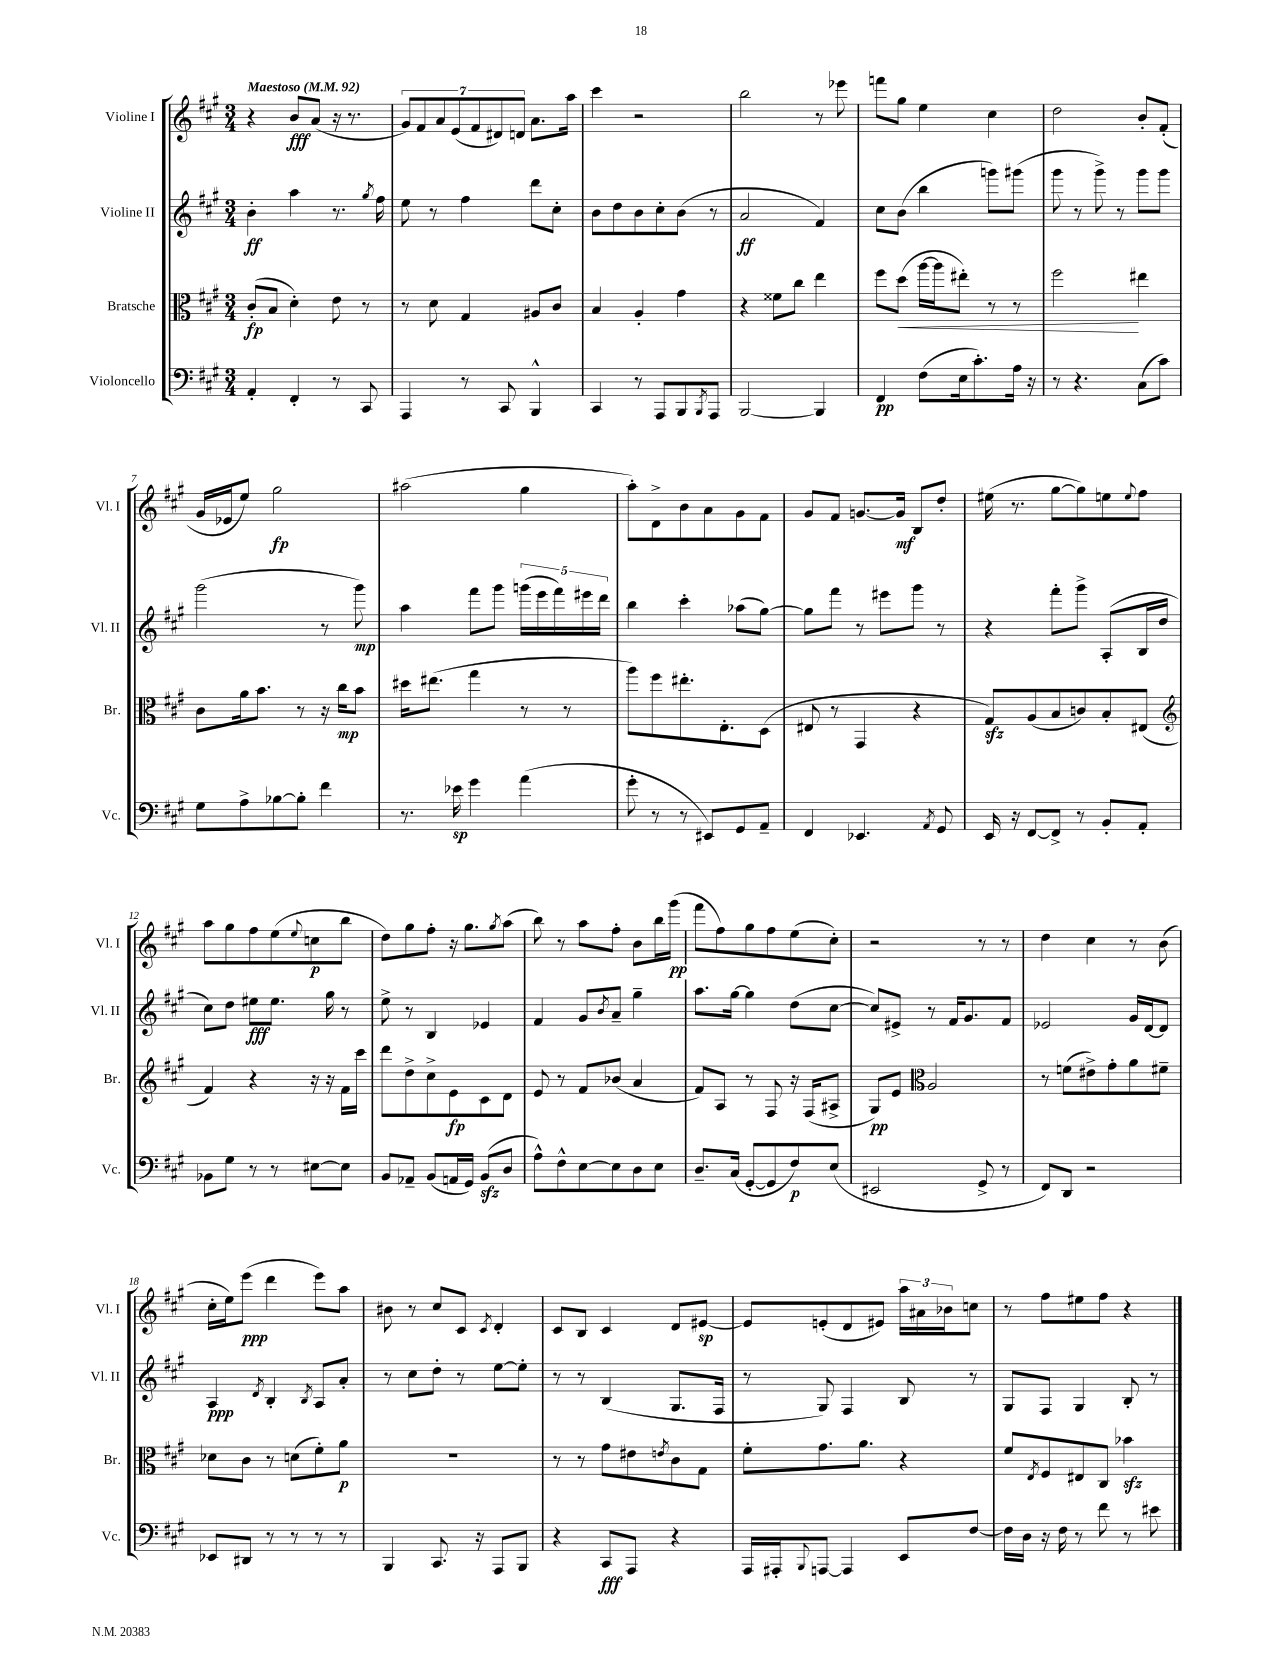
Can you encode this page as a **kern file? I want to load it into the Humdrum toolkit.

**kern	**kern	**kern	**kern
*staff4	*staff3	*staff2	*staff1
*clefF4	*clefC3	*clefG2	*clefG2
*k[f#c#g#]	*k[f#c#g#]	*k[f#c#g#]	*k[f#c#g#]
*M3/4	*M3/4	*M3/4	*M3/4
*MM92	*MM92	*MM92	*MM92
4AA'	(8c#'	4b'	4r
.	8B	.	.
4FF#'	4d')	4aa	8b
.	.	.	(8a
8r	8e	8.r	16r
.	.	.	8.r
8CC#	8r	.	.
.	.	8qgg#	.
.	.	16ff#	.
=	=	=	=
4AAA	8r	8ee	14g#)
.	.	.	14f#
.	8d	8r	.
.	.	.	14a
.	.	.	(14e
8r	4G#	4ff#	.
.	.	.	14f#
.	.	.	14d#)
8CC#	.	.	.
.	.	.	14d
4BBB^^	8A#	8ddd	8.a
.	8c#	8cc#'	.
.	.	.	16aa
=	=	=	=
4CC#	4B	8b	4ccc#
.	.	8dd	.
8r	4A'	8b	2r
8AAA	.	8cc#'	.
8BBB	4g#	(8b	.
8qBBB	.	.	.
8AAA	.	8r	.
=	=	=	=
[2BBB	4r	2a	2bb
.	8f##	.	.
.	8cc#	.	.
4BBB]	4ee	4f#)	8r
.	.	.	8eee-
=	=	=	=
4FF#	8ff#	8cc#	8fff
.	(8dd	(8b	8gg#
(8F#	[16aa	4bb	4ee
.	16aa]	.	.
16E	8ee#')	.	.
8.c#')	.	.	.
.	8r	8ggg)	4cc#
16A	8r	(8ggg#	.
16r	.	.	.
=	=	=	=
8r	2ff#	8ggg#	2dd
4.r	.	8r	.
.	.	8ggg#^)	.
.	.	8r	.
(8C#	4ee#	8ggg#	8b'
8c#)	.	8ggg#	(8f#'
=	=	=	=
8G#	8c#	(2ggg#	16g#
.	.	.	16e-
8A^	16a	.	8ee)
.	8.b	.	.
[8B-	.	.	2gg#
8B-']	8r	.	.
4f#	16r	8r	.
.	16cc#	.	.
.	8b	8ggg#)	.
=	=	=	=
8.r	16dd#	4aa	(2aa#
.	(8.ee#	.	.
16e-	.	.	.
4g#	4gg#	8fff#	.
.	.	8ggg#	.
(4a	8r	(20ggg	4gg#
.	.	20eee	.
.	.	20fff#)	.
.	8r	.	.
.	.	20eee#	.
.	.	20ddd	.
=	=	=	=
8g#'	8aa)	4bb	8aa')
8r	8ff#	.	8d^
8r	8.ee#'	4ccc#'	8b
8EE#)	.	.	8a
.	8.E'	.	.
8GG#	.	(8aa-	8g#
8AA~	(8D	[8gg#)	8f#
=	=	=	=
4FF#	8E#	8gg#]	8g#
.	8r	8fff#	8f#
4.EE-	4GG#	8r	[8.g
.	.	8eee#	.
.	.	.	16g]
.	4r	8ggg#	8B
8qAA	.	.	.
8GG#	.	8r	8dd'
=	=	=	=
16EE	8G#)	4r	(16ee#
16r	.	.	8.r
[8FF#	(8A	.	.
8FF#^]	8B	8fff#'	[8gg#
8r	8c)	8ggg#^	8gg#])
8BB'	8B'	(8A'	8ee
.	.	.	8qqee
8AA'	(8E#	16B	8ff#
.	.	16dd	.
=	=	=	=
*	*clefG2	*	*
8BB-	4f#)	8cc#)	8aa
8G#	.	8dd	8gg#
8r	4r	8ee#	8ff#
8r	.	8.ee#	(8ee
.	.	.	8qqee
[8E#	16r	.	8cc
.	16r	16gg#	.
8E#]	16f#	8r	8bb
.	16ccc#	.	.
=	=	=	=
8BB	8ddd	8ee^	8dd)
8AA-~	8dd^	8r	8gg#
(8BB	8cc#^	4B	8ff#'
16AA	8e	.	16r
16GG#)	.	.	8.gg#
(8BB	8c#	4e-	.
.	.	.	8qgg#
8D	8d	.	(8aa
=	=	=	=
8A^^)	8e	4f#	8bb)
8F#^^	8r	.	8r
[8E	8f#	8g#	8aa
.	.	8qb	.
8E]	(8b-	8a~	8ff#'
8D	4a	4gg#~	8b
8E	.	.	16bb
.	.	.	(16ggg#
=	=	=	=
8.D~	8f#)	8.aa	8fff#
.	8A	.	8ff#)
(16C#	.	[16gg#	.
[8GG#'	8r	4gg#]	8gg#
8GG#]	8F#	.	8ff#
8F#)	16r	(8dd	(8ee
.	(16F#	.	.
(8E	8A#^	[8cc#	8cc#')
=	=	=	=
2EE#	8G#)	8cc#])	2r
.	8e	8e#^	.
*	*clefC3	*	*
.	2A	8r	.
.	.	16f#	.
.	.	8.g#	.
8GG#^	.	.	8r
8r	.	8f#	8r
=	=	=	=
8FF#)	8r	2e-	4dd
8DD	(8f	.	.
2r	8e#^)	.	4cc#
.	8g#'	.	.
.	8a	16g#	8r
.	.	[16d	.
.	8f#~	8d]	(8b
=	=	=	=
8EE-	8d-	4A	16cc#'
.	.	.	16ee)
8DD#	8c#	.	(8eee
.	.	8qd	.
8r	8r	4B'	4ddd
8r	(8d	.	.
.	.	8qB	.
8r	8f#')	8A	8eee)
8r	8a	8a'	8aa
=	=	=	=
4BBB	2.r	8r	8b#
.	.	8cc#	8r
8.CC#	.	8dd'	8cc#
.	.	8r	8c#
16r	.	.	.
.	.	.	8qc#
8AAA	.	[8ee	4d'
8BBB	.	8ee']	.
=	=	=	=
4r	8r	8r	8c#
.	8r	8r	8B
8CC#	8g#	(4B	4c#
8AAA	8e#	.	.
.	8qe	.	.
4r	8c#	8.G#	8d
.	8G#	.	[8e#
.	.	16F#	.
=	=	=	=
16AAA	8f#'	8r	8e#]
16AAA#'	.	.	.
8qqBBB	.	.	.
[8AAA	8.g#	8G#)	(8e'
4AAA]	.	4F#	8d
.	8.a	.	.
.	.	.	8e#)
8EE	4r	8B	24aa
.	.	.	24a#
.	.	.	24b-
[8F#	.	8r	8cc
=	=	=	=
16F#]	8f#	8G#	8r
16D	.	.	.
.	8qE	.	.
16r	8F#	8F#	8ff#
16F#	.	.	.
8r	8E#	4G#	8ee#
8f#	8C#	.	8ff#
8r	4b-	8B'	4r
8e#	.	8r	.
==	==	==	==
*-	*-	*-	*-
